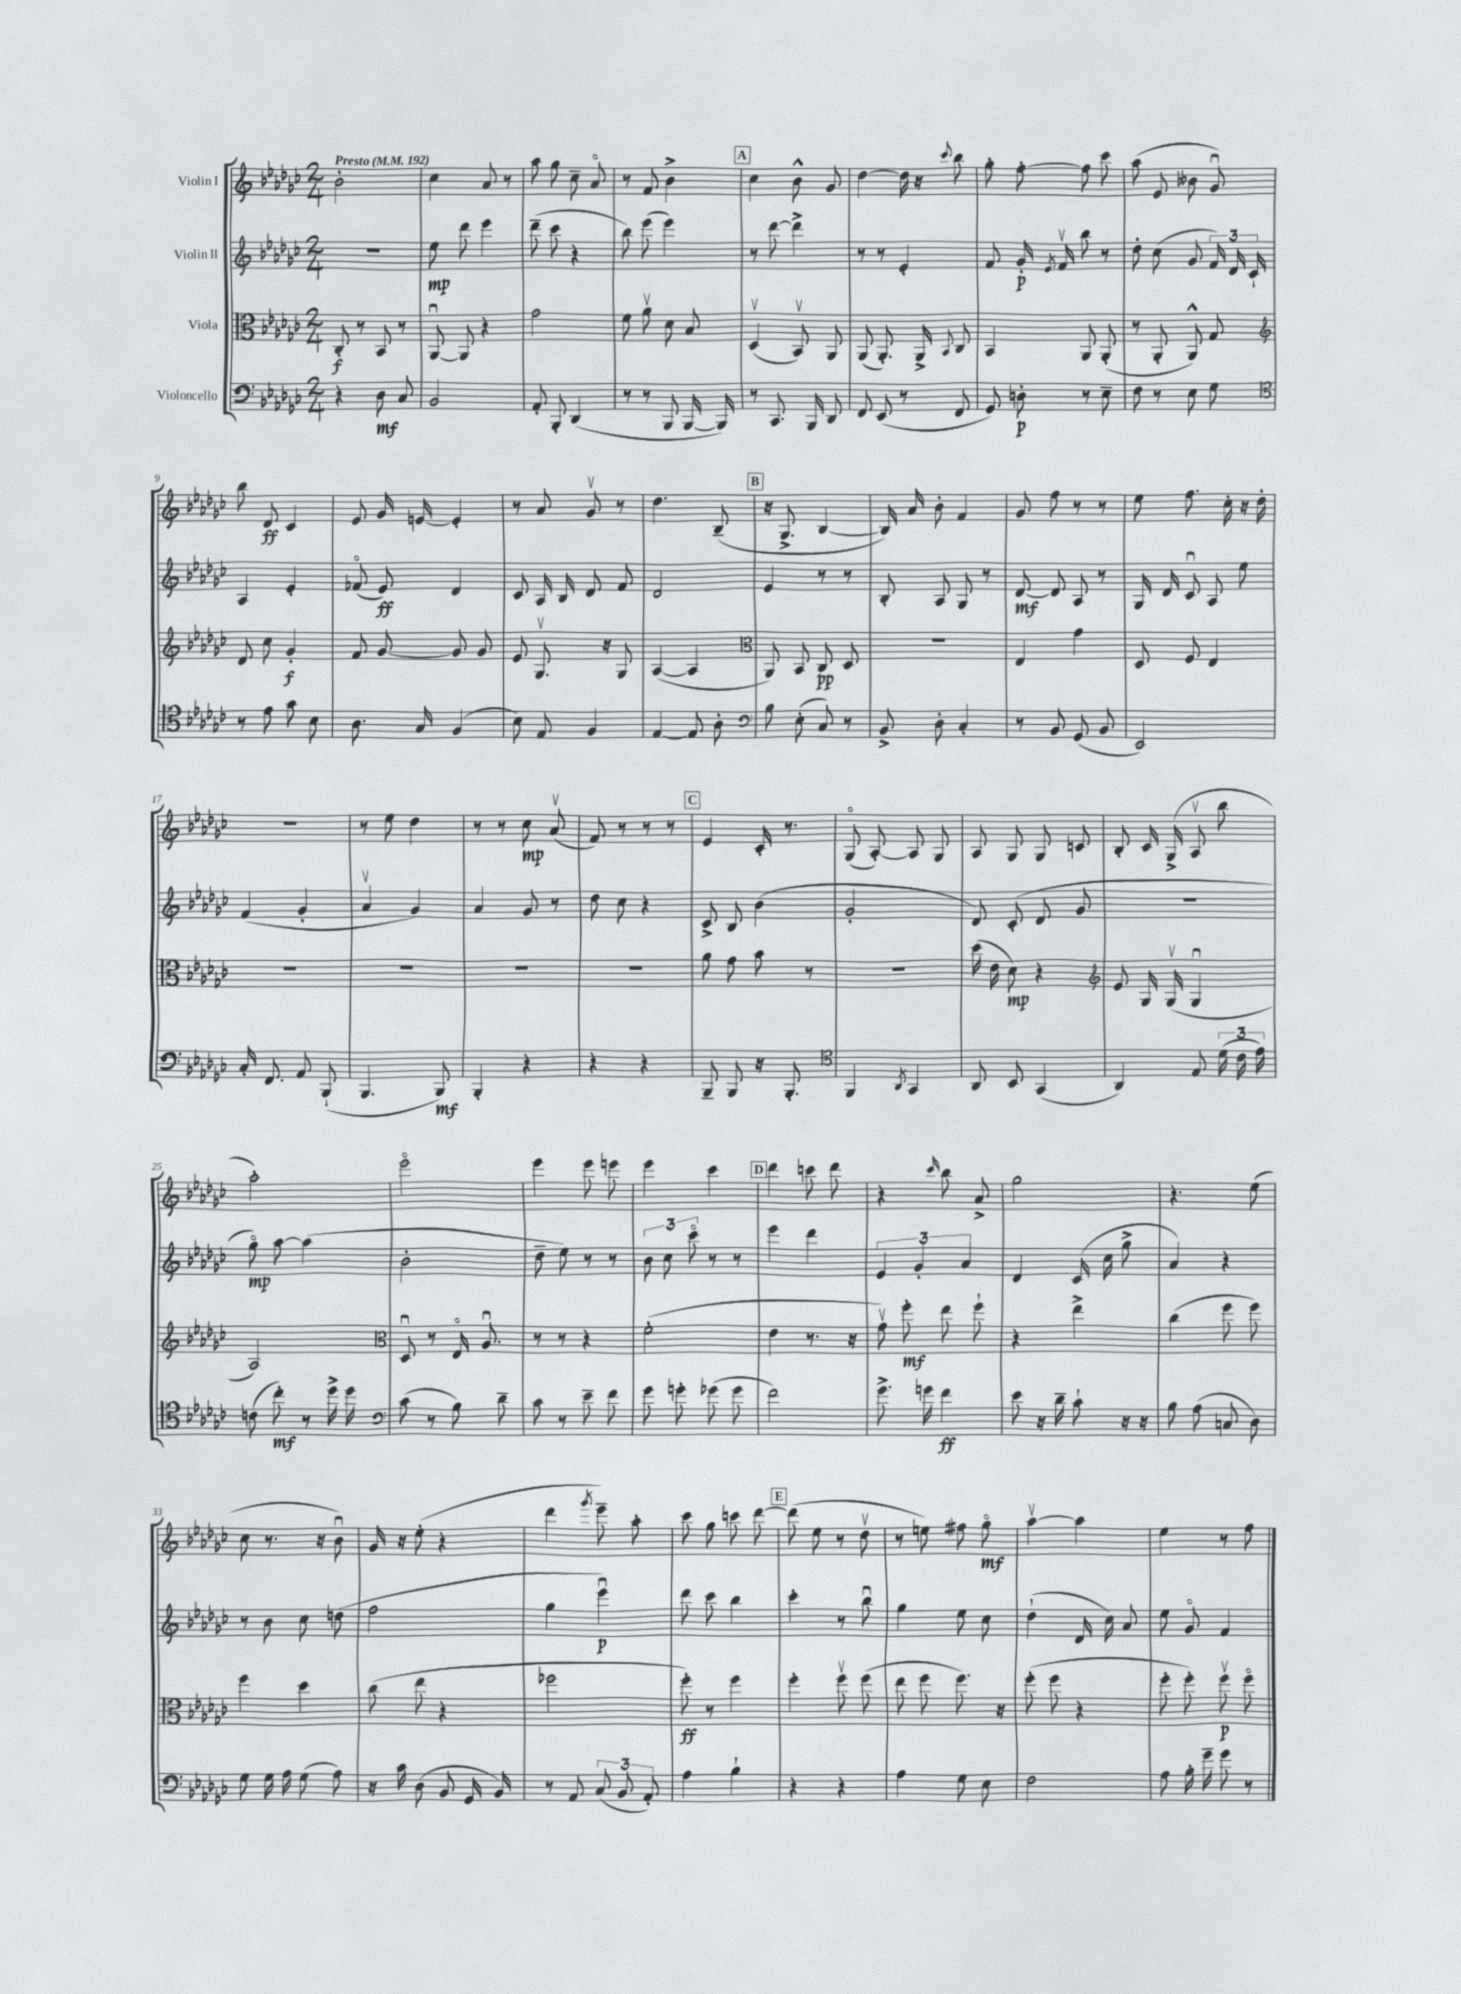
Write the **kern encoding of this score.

**kern	**dynam	**kern	**dynam	**kern	**dynam	**kern	**dynam
*part4	*part4	*part3	*part3	*part2	*part2	*part1	*part1
*staff4	*staff4	*staff3	*staff3	*staff2	*staff2	*staff1	*staff1
*I"Violoncello	*	*I"Viola	*	*I"Violin II	*	*I"Violin I	*
*clefF4	*	*clefC3	*	*clefG2	*	*clefG2	*
*k[b-e-a-d-g-c-]	*	*k[b-e-a-d-g-c-]	*	*k[b-e-a-d-g-c-]	*	*k[b-e-a-d-g-c-]	*
*M2/4	*	*M2/4	*	*M2/4	*	*M2/4	*
*MM192	*	*MM192	*	*MM192	*	*MM192	*
=1	=1	=1	=1	=1	=1	=1	=1
!	!	!	!	!	!	!LO:TX:a:B:t=Presto	!
4r	.	8C-'/	f	2r	.	2b-'\	.
.	.	8r	.	.	.	.	.
8D-\	mf	8BB-/	.	.	.	.	.
8C-/	.	8r	.	.	.	.	.
=2	=2	=2	=2	=2	=2	=2	=2
2BB-/	.	[8AA-u/	.	8ee-\	mp	4cc-\	.
.	.	8AA-/]	.	8ddd-\	.	.	.
.	.	4r	.	4eee-\	.	8a-/	.
.	.	.	.	.	.	8r	.
=3	=3	=3	=3	=3	=3	=3	=3
8AA-'/	.	2g-\	.	(8ddd-~\	.	8aa-\	.
8BBB-'/	.	.	.	8ccc-\	.	8gg-\	.
(4DD-/	.	.	.	4r	.	8cc-~\	.
.	.	.	.	.	.	8a-/	.
=4	=4	=4	=4	=4	=4	=4	=4
8r	.	8f\	.	8bb-\)	.	8r	.
8r	.	8a-v\	.	(8eee-\	.	8f/	.
8BBB-/	.	8d-\	.	4eee-\)	.	4b-^\	.
[16BBB-/	.	8B-/	.	.	.	.	.
16BBB-/])	.	.	.	.	.	.	.
!!LO:REH:place=s1:t=A
=5	=5	=5	=5	=5	=5	=5	=5
8r	.	(4D-v/	.	8r	.	4cc-\	.
8.CC-/	.	.	.	[8ddd-\	.	.	.
.	.	8BB-v/)	.	4ddd-^\]	.	8b-^^\	.
16BBB-/	.	.	.	.	.	.	.
8DD-/	.	8AA-/	.	.	.	8g-/	.
=6	=6	=6	=6	=6	=6	=6	=6
8FF/	.	(8AA-/	.	8r	.	[4dd-\	.
(8EE-/	.	8.AA-'/)	.	8r	.	.	.
8r	.	.	.	4e-'/	.	16dd-\]	.
.	.	16AA-^/	.	.	.	16r	.
.	.	8qqBB-/	.	.	.	8qqccc-/	.
8FF/	.	8C-/	.	.	.	8bb-\	.
=7	=7	=7	=7	=7	=7	=7	=7
8GG-/)	.	4BB-/	.	8f/	.	8gg-'\	.
8Dn'\	p	.	.	16g-'/	p	[8ff'\	.
.	.	.	.	8qe-/	.	.	.
.	.	.	.	16fv/	.	.	.
8r	.	8AA-/	.	8bb-\	.	8ff\]	.
8E-~\	.	(8AA-'/	.	8r	.	8ccc-\	.
=8	=8	=8	=8	=8	=8	=8	=8
8F\	.	8r	.	8dd-'\	.	(8aa-\	.
8r	.	8AA-'/	.	(8cc-\	.	8e-/	.
8E-\	.	8AA-^^/)	.	8g-/	.	8b--X\	.
8G-\	.	8G-/	.	24f/)	.	8g-u/)	.
.	.	.	.	24d-/	.	.	.
.	.	.	.	24c-`/	.	.	.
!!LO:LB:g=z
=9	=9	=9	=9	=9	=9	=9	=9
*clefC4	*	*clefG2	*	*	*	*	*
8r	.	8d-/	.	4A-/	.	8bb-\	.
8e-\	.	8cc-\	.	.	.	8d-/	ff
8g-\	.	4g-'/	f	4e-'/	.	4c-/	.
8B-\	.	.	.	.	.	.	.
=10	=10	=10	=10	=10	=10	=10	=10
8.A-\	.	8f/	.	(8f-X/	.	8e-/	.
.	.	[8g-/	.	8e-/)	ff	16g-/	.
16G-/	.	.	.	.	.	[16en/	.
(4F/	.	8g-/]	.	4d-/	.	4e'/]	.
.	.	8g-/	.	.	.	.	.
=11	=11	=11	=11	=11	=11	=11	=11
8B-\)	.	8e-/	.	8c-/	.	8r	.
8E-/	.	8.G-v/	.	16A-/	.	8a-/	.
.	.	.	.	16B-/	.	.	.
4F/	.	.	.	8d-/	.	8g-v/	.
.	.	16r	.	.	.	.	.
.	.	8G-/	.	8f/	.	8r	.
=12	=12	=12	=12	=12	=12	=12	=12
[4E-/	.	([4A-/	.	2d-/	.	4.dd-\	.
8E-/]	.	4A-/]	.	.	.	.	.
8A-'\	.	.	.	.	.	(8B-~/	.
!!LO:REH:place=s1:t=B
=13	=13	=13	=13	=13	=13	=13	=13
*clefF4	*	*clefC3	*	*	*	*	*
8B-\	.	8AA-/)	.	4e-/	.	16r	.
.	.	.	.	.	.	8.G-^/	.
(8E-'\	.	8BB-/	.	.	.	.	.
8C-/)	.	8C-/	pp	8r	.	[4B-/	.
8r	.	8D-/	.	8r	.	.	.
=14	=14	=14	=14	=14	=14	=14	=14
8BB-^/	.	2r	.	8B-'/	.	16B-/])	.
.	.	.	.	.	.	16a-/	.
8D-'\	.	.	.	8A-/	.	8b-'\	.
4C-'/	.	.	.	8G-/	.	4f/	.
.	.	.	.	8r	.	.	.
=15	=15	=15	=15	=15	=15	=15	=15
8r	.	4E-/	.	[8d-/	mf	8g-/	.
8BB-/	.	.	.	8d-/]	.	8ff\	.
(8GG-/	.	4g-\	.	8A-/	.	8r	.
8BB-/	.	.	.	8r	.	8r	.
=16	=16	=16	=16	=16	=16	=16	=16
2EE-/)	.	8D-/	.	16G-/	.	8ee-\	.
.	.	.	.	16d-/	.	.	.
.	.	8F/	.	8c-u/	.	8.ff\	.
.	.	4E-/	.	8A-/	.	.	.
.	.	.	.	.	.	16cc-'\	.
.	.	.	.	8ee-\	.	16r	.
.	.	.	.	.	.	16dd-'\	.
!!LO:LB:g=z
=17	=17	=17	=17	=17	=17	=17	=17
16C-'/	.	2r	.	(4f/	.	2r	.
8.FF/	.	.	.	.	.	.	.
8AA-/	.	.	.	4g-'/	.	.	.
(8BBB-`/	.	.	.	.	.	.	.
=18	=18	=18	=18	=18	=18	=18	=18
4.BBB-/	.	2r	.	4a-v/	.	8r	.
.	.	.	.	.	.	8ee-\	.
.	.	.	.	4g-/)	.	4dd-\	.
8BBB-/)	mf	.	.	.	.	.	.
=19	=19	=19	=19	=19	=19	=19	=19
4BBB-'/	.	2r	.	4a-/	.	8r	.
.	.	.	.	.	.	8r	.
4r	.	.	.	8g-/	.	8cc-\	mp
.	.	.	.	8r	.	(8a-v/	.
=20	=20	=20	=20	=20	=20	=20	=20
4r	.	2r	.	8dd-\	.	8f/)	.
.	.	.	.	8cc-\	.	8r	.
4r	.	.	.	4r	.	8r	.
.	.	.	.	.	.	8r	.
!!LO:REH:place=s1:t=C
=21	=21	=21	=21	=21	=21	=21	=21
8BBB-~/	.	8a-\	.	8c-^/	.	4e-/	.
8BBB-/	.	8g-\	.	8B-/	.	.	.
16r	.	8b-\	.	(4b-\	.	16c-'/	.
8.BBB-'/	.	.	.	.	.	8.r	.
.	.	8r	.	.	.	.	.
=22	=22	=22	=22	=22	=22	=22	=22
*clefC4	*	*	*	*	*	*	*
4FF/	.	2r	.	2g-'/	.	(8G-/	.
.	.	.	.	.	.	[8A-'/)	.
8qAA-/	.	.	.	.	.	.	.
4GG-/	.	.	.	.	.	8A-/]	.
.	.	.	.	.	.	8G-/	.
=23	=23	=23	=23	=23	=23	=23	=23
8AA-/	.	(16dd-\	.	8d-/)	.	8A-/	.
.	.	16e-\	.	.	.	.	.
8BB-/	.	8d-\)	mp	(8c-'/	.	8G-/	.
(4GG-/	.	4r	.	8d-/	.	8G-/	.
.	.	.	.	8g-/	.	8cn/	.
=24	=24	=24	=24	=24	=24	=24	=24
*	*	*clefG2	*	*	*	*	*
4AA-/)	.	8e-/	.	2r	.	8B-'/	.
.	.	16G-/	.	.	.	16c-/	.
.	.	(16G-v/	.	.	.	(16G-^/	.
8E-/	.	4G-u/	.	.	.	8A-v/	.
(24d-\	.	.	.	.	.	8bb-\	.
24c-\	.	.	.	.	.	.	.
24e-\)	.	.	.	.	.	.	.
!!LO:LB:g=z
=25	=25	=25	=25	=25	=25	=25	=25
(8cn\	.	2A-/)	.	8gg-\)	mp	2aa-'\)	.
8cc-'\)	mf	.	.	[8aa-\	.	.	.
8r	.	.	.	(4aa-\]	.	.	.
16dd-^\	.	.	.	.	.	.	.
16dd-\	.	.	.	.	.	.	.
=26	=26	=26	=26	=26	=26	=26	=26
*clefF4	*	*clefC3	*	*	*	*	*
(8c-\	.	8D-u/	.	2b-'\	.	2eee-\	.
8r	.	8r	.	.	.	.	.
8B-\)	.	16E-/	.	.	.	.	.
.	.	8.A-u/	.	.	.	.	.
8d-~\	.	.	.	.	.	.	.
=27	=27	=27	=27	=27	=27	=27	=27
8c-\	.	8r	.	8dd-~\	.	4eee-\	.
8r	.	8r	.	8ee-\)	.	.	.
8e-~\	.	4r	.	8r	.	8eee-\	.
8f\	.	.	.	8r	.	8eeen\	.
=28	=28	=28	=28	=28	=28	=28	=28
8g-\	.	(2f'\	.	12b-\	.	4eee-\	.
.	.	.	.	12cc-\	.	.	.
8gn'\	.	.	.	.	.	.	.
.	.	.	.	12ccc-\	.	.	.
(8g-X\	.	.	.	8r	.	4ccc-\	.
8g-\	.	.	.	8r	.	.	.
!!LO:REH:place=s1:t=D
=29	=29	=29	=29	=29	=29	=29	=29
2f\)	.	4e-\	.	4eee-\	.	4ddd-\	.
.	.	8.r	.	4ddd-\	.	8cccn\	.
.	.	.	.	.	.	8ddd-\	.
.	.	16r	.	.	.	.	.
=30	=30	=30	=30	=30	=30	=30	=30
8.g-^\	.	8g-v\)	.	6e-/	.	4r	.
.	.	8ff'\	mf	.	.	.	.
.	.	.	.	6g-'/	.	.	.
16gn\	.	.	.	.	.	.	.
.	.	.	.	.	.	16qqccc-/	.
4f\	ff	8ee-\	.	.	.	8bb-\	.
.	.	.	.	6a-/	.	.	.
.	.	8ff`\	.	.	.	8a-^/	.
=31	=31	=31	=31	=31	=31	=31	=31
8e-\	.	4r	.	4d-/	.	2gg-\	.
16r	.	.	.	.	.	.	.
16d-~\	.	.	.	.	.	.	.
8c-`\	.	4ee-^\	.	(16c-/	.	.	.
.	.	.	.	16cc-\	.	.	.
16r	.	.	.	8gg-^\	.	.	.
16r	.	.	.	.	.	.	.
=32	=32	=32	=32	=32	=32	=32	=32
8B-\	.	(4cc-\	.	4a-/)	.	4.r	.
(8A-\	.	.	.	.	.	.	.
8Cn/	.	8ff\	.	4r	.	.	.
8D-\)	.	8ff\)	.	.	.	(8ee-\	.
!!LO:LB:g=z
=33	=33	=33	=33	=33	=33	=33	=33
8G-\	.	4ff\	.	8r	.	8cc-\	.
16G-\	.	.	.	8b-\	.	8.r	.
16A-\	.	.	.	.	.	.	.
(8G-\	.	4dd-\	.	8cc-\	.	.	.
.	.	.	.	.	.	16r	.
8A-\)	.	.	.	(8ddn\	.	8b-u\)	.
=34	=34	=34	=34	=34	=34	=34	=34
16r	.	(8cc-\	.	2ff\	.	16g-/	.
16c-\	.	.	.	.	.	16r	.
(8D-\	.	8ee-\	.	.	.	(8ee-'\	.
8BB-/	.	4r	.	.	.	4r	.
16GG-/	.	.	.	.	.	.	.
16BB-/)	.	.	.	.	.	.	.
=35	=35	=35	=35	=35	=35	=35	=35
8r	.	2ff-X\	.	4gg-\	.	4ddd-\	.
8AA-/	.	.	.	.	.	.	.
.	.	.	.	.	.	8qggg-/	.
(12C-/	.	.	.	4eee-u\)	p	8eee-~\)	.
12BB-/	.	.	.	.	.	.	.
.	.	.	.	.	.	8aa-'\	.
12AA-'/)	.	.	.	.	.	.	.
=36	=36	=36	=36	=36	=36	=36	=36
4A-\	.	8ff'\)	ff	8ddd-\	.	8ccc-\	.
.	.	8r	.	8ccc-\	.	8gg-\	.
4B-`\	.	4ff\	.	4bb-\	.	8cccn\	.
.	.	.	.	.	.	[8ddd-\	.
!!LO:REH:place=s1:t=E
=37	=37	=37	=37	=37	=37	=37	=37
4r	.	4ff'\	.	4ccc-'\	.	(8ddd-\]	.
.	.	.	.	.	.	8ee-\	.
4r	.	8ffv\	.	8r	.	8r	.
.	.	(8ff\	.	8bb-u\	.	8dd-v\	.
=38	=38	=38	=38	=38	=38	=38	=38
4A-\	.	8ee-\	.	4gg-\	.	8r	.
.	.	8ff\	.	.	.	8een\)	.
8G-\	.	8.ff\)	.	8ee-\	.	8ff#X\	.
8E-\	.	.	.	8cc-\	.	8gg-\	mf
.	.	16r	.	.	.	.	.
=39	=39	=39	=39	=39	=39	=39	=39
2F\	.	(8ff'\	.	(4dd-`\	.	[4aa-v\	.
.	.	8ff\	.	.	.	.	.
.	.	4r	.	16d-/	.	4aa-\]	.
.	.	.	.	16cc-\)	.	.	.
.	.	.	.	8a-/	.	.	.
=40	=40	=40	=40	=40	=40	=40	=40
8A-\	.	8ff'\	.	8ee-\	.	4ee-\	.
16B-'\	.	8ff'\)	.	8g-/	.	.	.
16g-~\	.	.	.	.	.	.	.
8g-\	.	8ffv\	p	4f/	.	8r	.
8r	.	8ff\	.	.	.	8ff\	.
==	==	==	==	==	==	==	==
*-	*-	*-	*-	*-	*-	*-	*-
